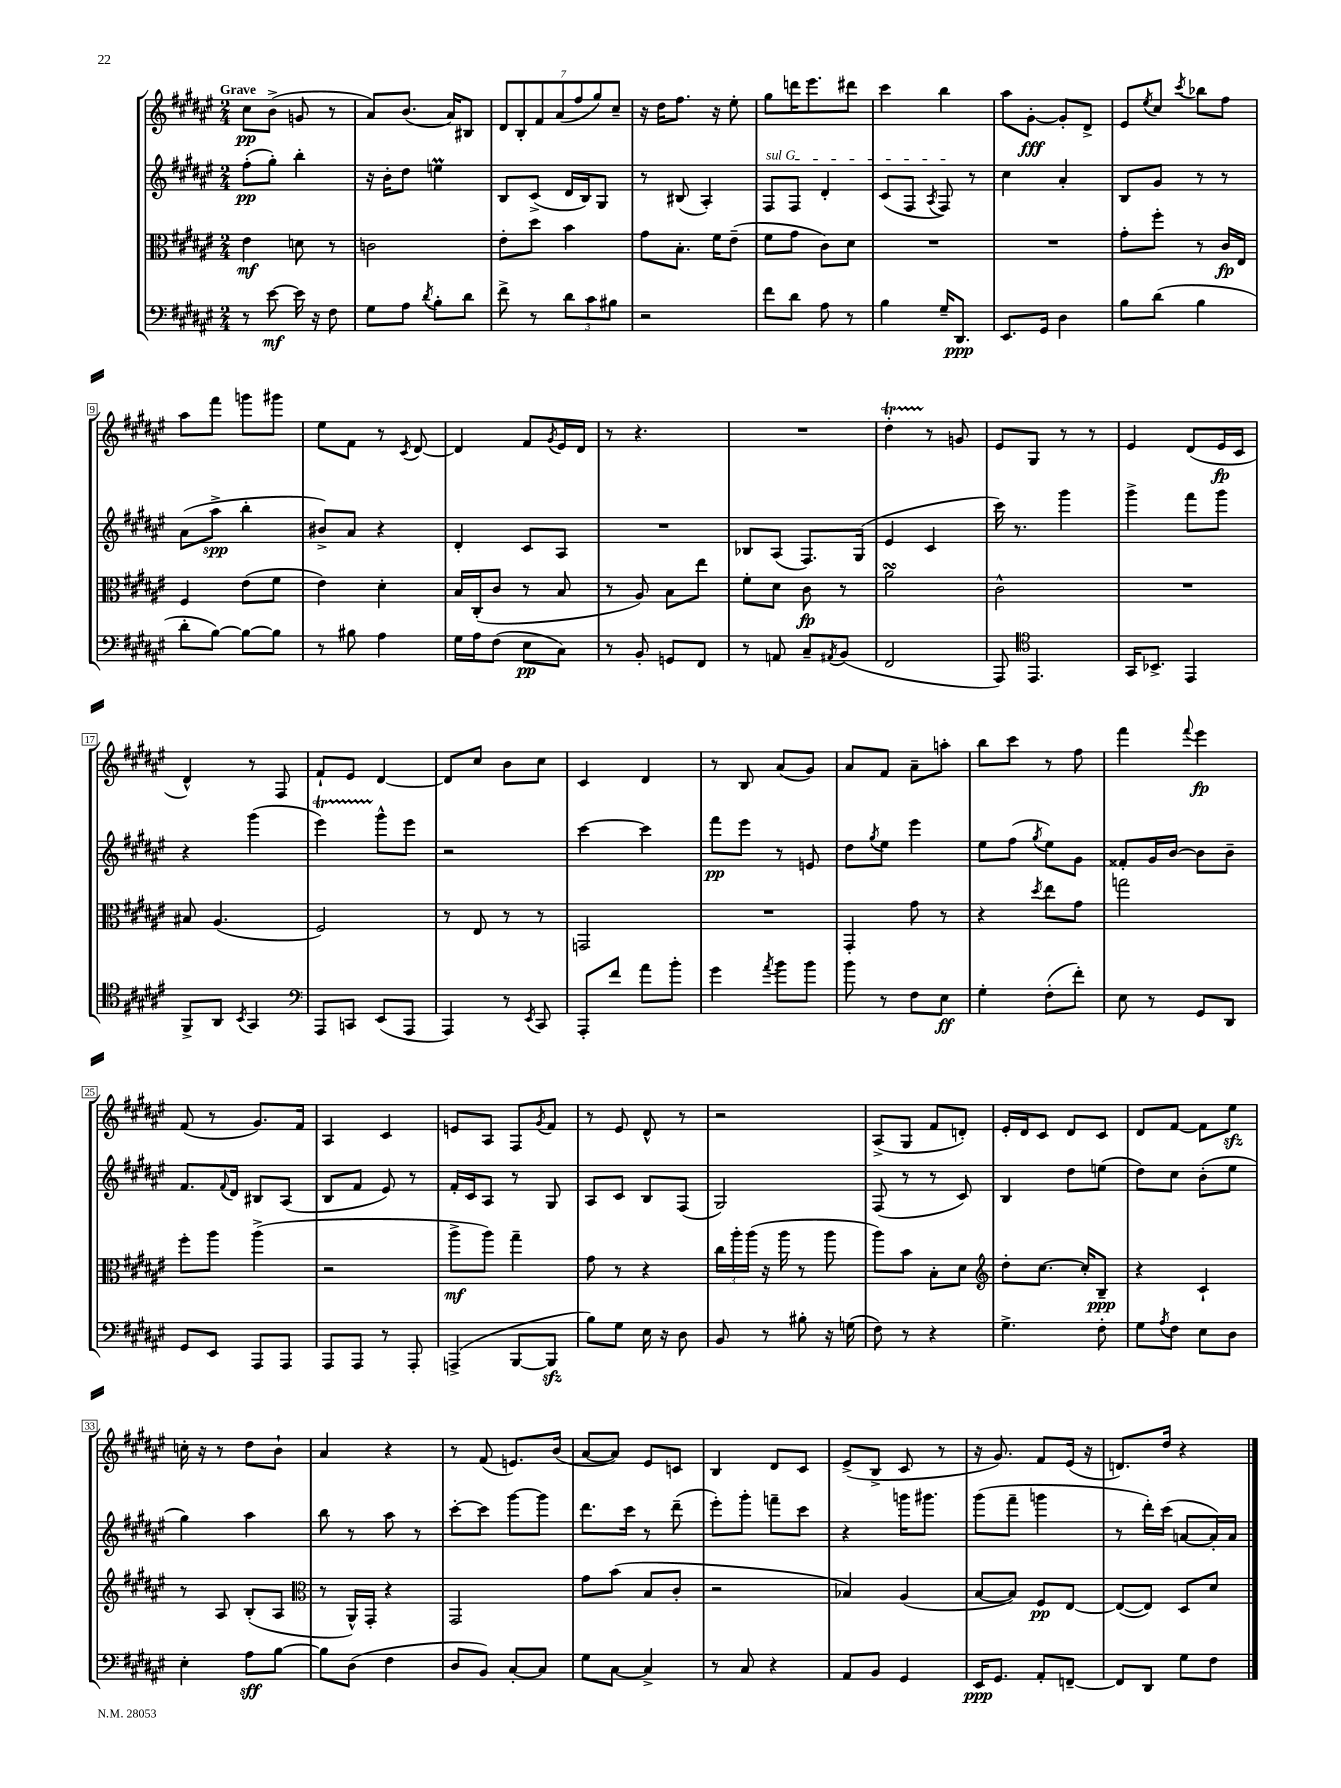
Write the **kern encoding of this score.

**kern	**dynam	**kern	**dynam	**kern	**dynam	**kern	**dynam
*part4	*part4	*part3	*part3	*part2	*part2	*part1	*part1
*staff4	*staff4	*staff3	*staff3	*staff2	*staff2	*staff1	*staff1
*clefF4	*	*clefC3	*	*clefG2	*	*clefG2	*
*k[f#c#g#d#a#e#]	*	*k[f#c#g#d#a#e#]	*	*k[f#c#g#d#a#e#]	*	*k[f#c#g#d#a#e#]	*
*M2/4	*	*M2/4	*	*M2/4	*	*M2/4	*
=1	=1	=1	=1	=1	=1	=1	=1
!	!	!	!	!	!	!LO:TX:a:B:t=Grave	!
8r	.	4e#\	mf	(8ff#'\L	pp	8cc#\L	pp
[8e#\	mf	.	.	8gg#'\J)	.	(8b^\J	.
16e#\]	.	8dn\	.	4bb'\	.	8gn/	.
16r	.	.	.	.	.	.	.
8F#\	.	8r	.	.	.	8r	.
=2	=2	=2	=2	=2	=2	=2	=2
8G#\L	.	2cn\	.	16r	.	8a#/L)	.
.	.	.	.	16b'\KL	.	.	.
8A#\J	.	.	.	8dd#\J	.	(8.b/J	.
8qd#/	.	.	.	.	.	.	.
8B'\L	.	.	.	4eenM\	.	.	.
.	.	.	.	.	.	16a#/KL)	.
8d#\J	.	.	.	.	.	8B#X/J	.
=3	=3	=3	=3	=3	=3	=3	=3
8f#^\	.	8e#'\L	.	8B/L	.	14d#/L	.
.	.	.	.	.	.	14B'/	.
8r	.	8dd#\J	.	(8c#^/J	.	.	.
.	.	.	.	.	.	14f#/	.
.	.	.	.	.	.	(14a#/	.
12d#\L	.	4b\	.	16d#/LL	.	.	.
.	.	.	.	.	.	14ff#/	.
.	.	.	.	16B/J)	.	.	.
12c#\	.	.	.	.	.	.	.
.	.	.	.	.	.	14gg#/)	.
.	.	.	.	8G#/J	.	.	.
12B#X\J	.	.	.	.	.	.	.
.	.	.	.	.	.	14cc#~/J	.
=4	=4	=4	=4	=4	=4	=4	=4
2r	.	8g#\L	.	8r	.	16r	.
.	.	.	.	.	.	16dd#\KL	.
.	.	8.B'\J	.	(8B#X/	.	8.ff#\J	.
.	.	.	.	4A#'/)	.	.	.
.	.	16f#\KL	.	.	.	16r	.
.	.	(8e#~\J	.	.	.	8ee#'\	.
=5	=5	=5	=5	=5	=5	=5	=5
!	!	!	!	!LO:TX:a:i:t=sul G	!	!	!
8f#\L	.	8f#\L	.	8F#/L	.	8gg#\L	.
8d#\J	.	8g#\J	.	8F#/J	.	16dddn\K	.
.	.	.	.	.	.	8.eee#\	.
8A#\	.	8c#\L)	.	4d#'/	.	.	.
8r	.	8d#\J	.	.	.	8ddd#X\J	.
=6	=6	=6	=6	=6	=6	=6	=6
4B\	.	2r	.	(8c#/L	.	4ccc#\	.
.	.	.	.	8F#/J	.	.	.
.	.	.	.	8qA#/	.	.	.
16G#~/KL	.	.	.	8F#/)	.	4bb\	.
8.DD#/J	ppp	.	.	.	.	.	.
.	.	.	.	8r	.	.	.
=7	=7	=7	=7	=7	=7	=7	=7
8.EE#/L	.	2r	.	4cc#\	.	8aa#\L	.
.	.	.	.	.	.	[8g#'\J	fff
16GG#/Jk	.	.	.	.	.	.	.
4D#\	.	.	.	4a#'/	.	8g#'/L]	.
.	.	.	.	.	.	8d#^/J	.
=8	=8	=8	=8	=8	=8	=8	=8
8B\L	.	8g#'\L	.	8B/L	.	8e#/L	.
.	.	.	.	.	.	8qee#/	.
(8d#\J	.	8ff#'\J	.	8g#/J	.	8cc#/J	.
.	.	.	.	.	.	8qccc#/	.
4B\	.	8r	.	8r	.	8bb-X\L	.
.	.	16c#/LL	fp	8r	.	8ff#\J	.
.	.	16E#/JJ	.	.	.	.	.
!!LO:LB:g=z
=9	=9	=9	=9	=9	=9	=9	=9
8d#'\L	.	4F#/	.	(8a#\L	.	8aa#\L	.
[8B\J)	.	.	.	8aa#^\J	spp	8fff#\J	.
8B\L_	.	(8e#\L	.	4bb'\	.	8gggn\L	.
8B\J]	.	8f#\J	.	.	.	8ggg#X\J	.
=10	=10	=10	=10	=10	=10	=10	=10
8r	.	4e#\)	.	8b#X^/L)	.	8ee#\L	.
8B#X\	.	.	.	8a#/J	.	8f#\J	.
4A#\	.	4d#'\	.	4r	.	8r	.
.	.	.	.	.	.	8qc#/	.
.	.	.	.	.	.	[8d#/	.
=11	=11	=11	=11	=11	=11	=11	=11
16G#\LL	.	16B/LL	.	4d#'/	.	4d#/]	.
16A#\J	.	(16C#'/J	.	.	.	.	.
(8F#\J	.	8c#/J	.	.	.	.	.
8E#\L	pp	8r	.	8c#/L	.	8f#/L	.
.	.	.	.	.	.	8qg#/	.
8C#\J)	.	8B/	.	8A#/J	.	16e#/L	.
.	.	.	.	.	.	16d#/JJ	.
=12	=12	=12	=12	=12	=12	=12	=12
8r	.	8r	.	2r	.	8r	.
8BB'/	.	8A#/)	.	.	.	4.r	.
8GGn/L	.	8B\L	.	.	.	.	.
8FF#/J	.	8ee#\J	.	.	.	.	.
=13	=13	=13	=13	=13	=13	=13	=13
8r	.	8f#'\L	.	8B-X/L	.	2r	.
8AAn/	.	8d#\J	.	(8A#/J	.	.	.
8C#~/L	.	8c#\	fp	8.F#/L)	.	.	.
8qAA#X/	.	.	.	.	.	.	.
(8BB/J	.	8r	.	.	.	.	.
.	.	.	.	(16G#/Jk	.	.	.
=14	=14	=14	=14	=14	=14	=14	=14
2FF#/	.	2a#sSsS\	.	4e#/	.	4dd#T'\	.
.	.	.	.	4c#/	.	8r	.
.	.	.	.	.	.	8gn/	.
=15	=15	=15	=15	=15	=15	=15	=15
8AAA#/)	.	2c#^^\	.	16ccc#\)	.	8e#/L	.
.	.	.	.	8.r	.	.	.
*clefC4	*	*	*	*	*	*	*
4.EE#/	.	.	.	.	.	8G#/J	.
.	.	.	.	4ggg#\	.	8r	.
.	.	.	.	.	.	8r	.
=16	=16	=16	=16	=16	=16	=16	=16
16GG#/KL	.	2r	.	4ggg#^\	.	4e#/	.
8.BB-X^/J	.	.	.	.	.	.	.
4EE#/	.	.	.	8fff#\L	.	(8d#/L	.
.	.	.	.	8ggg#\J	.	16e#/L	fp
.	.	.	.	.	.	16c#/JJ	.
!!LO:LB:g=z
=17	=17	=17	=17	=17	=17	=17	=17
8FF#^/L	.	8B#X/	.	4r	.	4d#^^/)	.
8AA#/J	.	(4.A#/	.	.	.	.	.
8qBB/	.	.	.	.	.	.	.
4GG#/	.	.	.	(4ggg#\	.	8r	.
.	.	.	.	.	.	8F#/	.
=18	=18	=18	=18	=18	=18	=18	=18
*clefF4	*	*	*	*	*	*	*
8AAA#/L	.	2F#/)	.	4eee#t\)	.	8f#`/L	.
8CCn/J	.	.	.	.	.	8e#/J	.
(8EE#/L	.	.	.	8ggg#^^\L	.	[4d#/	.
8AAA#/J	.	.	.	8eee#\J	.	.	.
=19	=19	=19	=19	=19	=19	=19	=19
4AAA#/)	.	8r	.	2r	.	8d#/L]	.
.	.	8E#/	.	.	.	8cc#/J	.
8r	.	8r	.	.	.	8b\L	.
8qEE#/	.	.	.	.	.	.	.
8CC#/	.	8r	.	.	.	8cc#\J	.
=20	=20	=20	=20	=20	=20	=20	=20
8AAA#'/L	.	2GGn/	.	[4ccc#\	.	4c#/	.
8f#/J	.	.	.	.	.	.	.
8a#\L	.	.	.	4ccc#\]	.	4d#/	.
8b'\J	.	.	.	.	.	.	.
=21	=21	=21	=21	=21	=21	=21	=21
4g#\	.	2r	.	8fff#\L	pp	8r	.
.	.	.	.	8eee#\J	.	8B/	.
8qa#/	.	.	.	.	.	.	.
8b\L	.	.	.	8r	.	(8a#/L	.
8b\J	.	.	.	8en/	.	8g#/J)	.
=22	=22	=22	=22	=22	=22	=22	=22
8b\	.	4GG#'/	.	8dd#\L	.	8a#/L	.
.	.	.	.	8qgg#/	.	.	.
8r	.	.	.	8ee#\J	.	8f#/J	.
8F#\L	.	8g#\	.	4eee#\	.	8a#~\L	.
8E#\J	ff	8r	.	.	.	8aan'\J	.
=23	=23	=23	=23	=23	=23	=23	=23
4G#'\	.	4r	.	8ee#\L	.	8bb\L	.
.	.	.	.	(8ff#\J	.	8ccc#\J	.
.	.	8qdd#/	.	8qgg#/	.	.	.
(8F#'\L	.	8ee#\L	.	8ee#\L)	.	8r	.
8f#'\J)	.	8g#\J	.	8g#\J	.	8ff#\	.
=24	=24	=24	=24	=24	=24	=24	=24
8E#\	.	2ggn\	.	8f##X'/L	.	4fff#\	.
8r	.	.	.	16g#/L	.	.	.
.	.	.	.	[16b/JJ	.	.	.
.	.	.	.	.	.	8qqfff#/	.
8GG#/L	.	.	.	8b\L]	.	4eee#\	fp
8DD#/J	.	.	.	8b~\J	.	.	.
!!LO:LB:g=z
=25	=25	=25	=25	=25	=25	=25	=25
8GG#/L	.	8ff#'\L	.	8.f#/L	.	(8f#/	.
8EE#/J	.	8aa#\J	.	.	.	8r	.
.	.	.	.	8qqf#/	.	.	.
.	.	.	.	16d#/Jk	.	.	.
8AAA#/L	.	(4aa#^\	.	8B#X/L	.	8.g#/L)	.
8AAA#/J	.	.	.	(8A#/J	.	.	.
.	.	.	.	.	.	16f#/Jk	.
=26	=26	=26	=26	=26	=26	=26	=26
8AAA#/L	.	2r	.	8B/L	.	4A#/	.
8AAA#/J	.	.	.	8f#/J	.	.	.
8r	.	.	.	8e#/)	.	4c#/	.
8AAA#'/	.	.	.	8r	.	.	.
=27	=27	=27	=27	=27	=27	=27	=27
(4AAAn^/	.	8aa#^\L	mf	16f#'/LL	.	8en/L	.
.	.	.	.	16c#/J	.	.	.
.	.	8aa#\J)	.	8A#/J	.	8A#/J	.
[8BBB/L	.	4gg#~\	.	8r	.	8F#/L	.
.	.	.	.	.	.	8qg#/	.
8BBBzz/J]	.	.	.	8G#/	.	8f#/J	.
=28	=28	=28	=28	=28	=28	=28	=28
8B\L)	.	8g#\	.	8A#/L	.	8r	.
8G#\J	.	8r	.	8c#/J	.	8e#/	.
16E#\	.	4r	.	8B/L	.	8d#^^/	.
16r	.	.	.	.	.	.	.
8D#\	.	.	.	(8F#/J	.	8r	.
=29	=29	=29	=29	=29	=29	=29	=29
8BB/	.	24cc#\LL	.	2G#/)	.	2r	.
.	.	24aa#'\	.	.	.	.	.
.	.	(24aa#\JJ	.	.	.	.	.
8r	.	16r	.	.	.	.	.
.	.	16aa#\	.	.	.	.	.
8B#X'\	.	8r	.	.	.	.	.
16r	.	8aa#\	.	.	.	.	.
(16Gn\	.	.	.	.	.	.	.
=30	=30	=30	=30	=30	=30	=30	=30
8F#\)	.	8aa#\L)	.	(8F#/	.	(8A#^/L	.
8r	.	8b\J	.	8r	.	8G#/J	.
4r	.	8B'\L	.	8r	.	8f#/L	.
.	.	8d#\J	.	8c#/)	.	8dn'/J)	.
=31	=31	=31	=31	=31	=31	=31	=31
*	*	*clefG2	*	*	*	*	*
4.G#^\	.	8dd#'\L	.	4B/	.	16e#'/LL	.
.	.	.	.	.	.	16d#/J	.
.	.	[8.cc#\J	.	.	.	8c#/J	.
.	.	.	.	8dd#\L	.	8d#/L	.
.	.	16cc#'/KL]	.	.	.	.	.
8F#'\	.	8B~/J	ppp	(8een\J	.	8c#/J	.
=32	=32	=32	=32	=32	=32	=32	=32
8G#\L	.	4r	.	8dd#\L)	.	8d#/L	.
8qA#/	.	.	.	.	.	.	.
8F#\J	.	.	.	8cc#\J	.	[8f#/J	.
8E#\L	.	4c#`/	.	(8b'\L	.	8f#\L]	.
8D#\J	.	.	.	8ee#\J	.	8ee#zz\J	.
!!LO:LB:g=z
=33	=33	=33	=33	=33	=33	=33	=33
4E#'\	.	8r	.	4gg#\)	.	16ccn'\	.
.	.	.	.	.	.	16r	.
.	.	8A#/	.	.	.	8r	.
8A#\L	sff	(8B'/L	.	4aa#\	.	8dd#\L	.
[8B\J	.	8A#/J	.	.	.	8b`\J	.
=34	=34	=34	=34	=34	=34	=34	=34
*	*	*clefC3	*	*	*	*	*
8B\L]	.	8r	.	8bb\	.	4a#/	.
(8D#\J	.	16AA#^^/LL)	.	8r	.	.	.
.	.	16GG#'/JJ	.	.	.	.	.
4F#\	.	4r	.	8aa#\	.	4r	.
.	.	.	.	8r	.	.	.
=35	=35	=35	=35	=35	=35	=35	=35
8D#/L	.	2GG#/	.	[8ccc#'\L	.	8r	.
8BB/J)	.	.	.	8ccc#\J]	.	(8f#/	.
[8C#'/L	.	.	.	[8ggg#\L	.	8.en/L)	.
8C#/J]	.	.	.	8ggg#\J]	.	.	.
.	.	.	.	.	.	(16b/Jk	.
=36	=36	=36	=36	=36	=36	=36	=36
8G#\L	.	8g#\L	.	8.ddd#\L	.	[8a#/L	.
[8C#\J	.	(8b\J	.	.	.	8a#/J])	.
.	.	.	.	16ccc#\Jk	.	.	.
4C#^/]	.	8B/L	.	8r	.	8e#/L	.
.	.	8c#'/J	.	(8ddd#~\	.	8cn/J	.
=37	=37	=37	=37	=37	=37	=37	=37
8r	.	2r	.	8eee#'\L)	.	4B/	.
8C#/	.	.	.	8ggg#'\J	.	.	.
4r	.	.	.	8fffn~\L	.	8d#/L	.
.	.	.	.	8ccc#\J	.	8c#/J	.
=38	=38	=38	=38	=38	=38	=38	=38
8AA#/L	.	4B-X/)	.	4r	.	(8e#^/L	.
8BB/J	.	.	.	.	.	8B^/J	.
4GG#/	.	(4A#/	.	16gggn\KL	.	8c#/	.
.	.	.	.	8.ggg#X\J	.	.	.
.	.	.	.	.	.	8r	.
=39	=39	=39	=39	=39	=39	=39	=39
16EE#/KL	ppp	[8B/L	.	(8ggg#\L	.	16r	.
8.GG#/J	.	.	.	.	.	8.g#/)	.
.	.	8B/J])	.	8fff#~\J	.	.	.
8AA#'/L	.	8F#/L	pp	4gggn\	.	8f#/L	.
[8FFn~/J	.	[8E#/J	.	.	.	(16e#/Jk	.
.	.	.	.	.	.	16r	.
=40	=40	=40	=40	=40	=40	=40	=40
8FF/L]	.	(8E#/L_	.	8r	.	8.dn/L)	.
8DD#/J	.	8E#/J])	.	16ddd#'\LL)	.	.	.
.	.	.	.	(16ccc#\JJ	.	16dd#/Jk	.
8G#\L	.	8D#/L	.	[8an/L	.	4r	.
8F#\J	.	8d#/J	.	16a'/L])	.	.	.
.	.	.	.	16a/JJ	.	.	.
==	==	==	==	==	==	==	==
*-	*-	*-	*-	*-	*-	*-	*-
